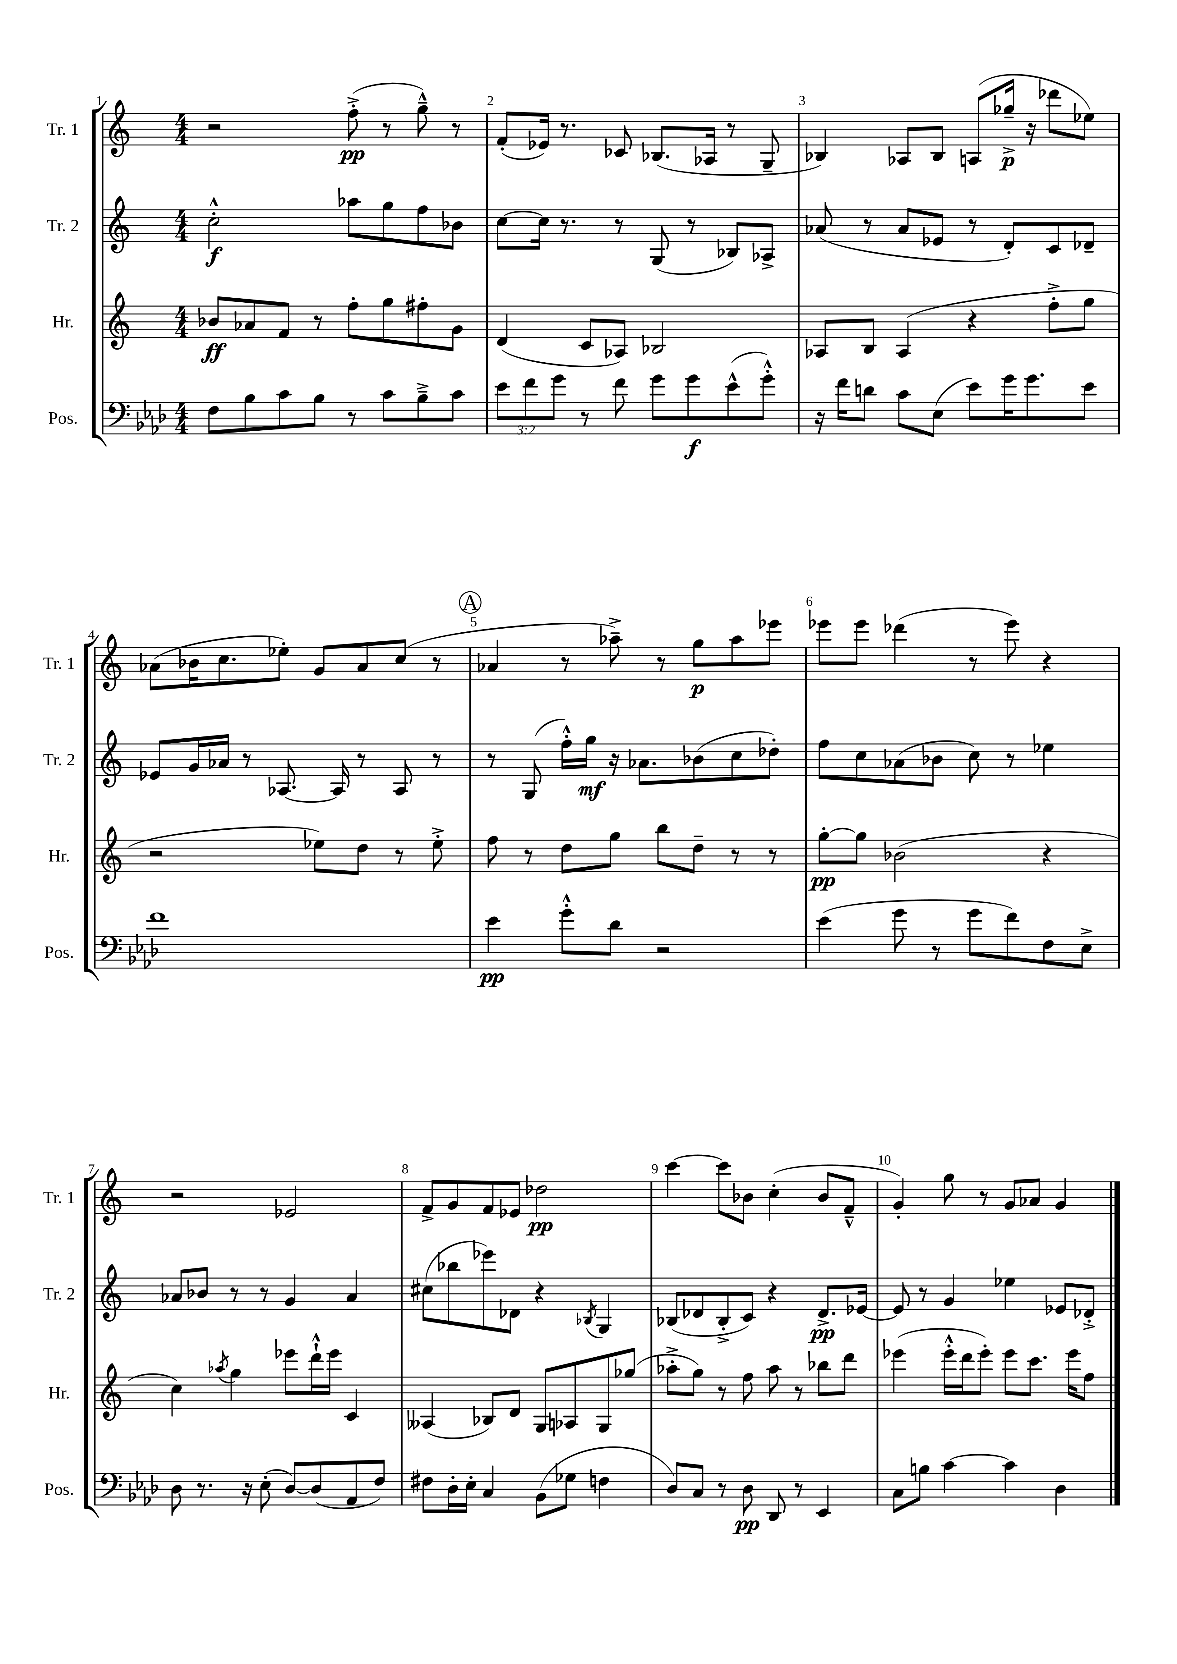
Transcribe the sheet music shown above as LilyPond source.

<<
\new StaffGroup <<
\new Staff = "s0" \with { instrumentName = "Tr. 1" shortInstrumentName = "Tr. 1" } {
    \clef treble \key c \major \numericTimeSignature \time 4/4
    r2 f''8-.->\pp( r8 g''8---^) r8 |
    f'8-.( ees'16) r8. ces'8 bes8.( aes16 r8 g8-- |
    bes4) aes8 bes8 a8( ges''16--->\p r16 des'''8 ees''8) |
    aes'8( bes'16 c''8. ees''8-.) g'8 aes'8 c''8( r8 |
    \mark \markup { \circle "A" } aes'4 r8 aes''8--->) r8 g''8\p aes''8 ees'''8 |
    ees'''8 ees'''8 des'''4( r8 ees'''8) r4 |
    r2 ees'2 |
    f'8-> g'8 f'8 ees'8 des''2\pp |
    c'''4~ c'''8 bes'8 c''4-.( bes'8 f'8---^ |
    g'4-.) g''8 r8 g'8 aes'8 g'4 \bar "|." |
}
\new Staff = "s1" \with { instrumentName = "Tr. 2" shortInstrumentName = "Tr. 2" } {
    \clef treble \key c \major \numericTimeSignature \time 4/4
    c''2-.-^\f aes''8 g''8 f''8 bes'8 |
    c''8~ c''16 r8. r8 g8( r8 bes8) aes8-> |
    aes'8( r8 aes'8 ees'8 r8 d'8-.) c'8 des'8-- |
    ees'8 g'16 aes'16 r8 aes8.~ aes16 r8 aes8 r8 |
    \mark \markup { \circle "A" } r8 g8( f''16-.-^) g''16\mf r16 aes'8. bes'8( c''8 des''8-.) |
    f''8 c''8 aes'8( bes'8 c''8) r8 ees''4 |
    aes'8 bes'8 r8 r8 g'4 aes'4 |
    cis''8( bes''8 ees'''8) des'8 r4 \acciaccatura { bes8 } g4 |
    bes8( des'8 bes8-.-> c'8) r4 des'8.->\pp ees'16~ |
    ees'8 r8 g'4 ees''4 ees'8 des'8-.-> \bar "|." |
}
\new Staff = "s2" \with { instrumentName = "Hr." shortInstrumentName = "Hr." } {
    \clef treble \key c \major \numericTimeSignature \time 4/4
    bes'8\ff aes'8 f'8 r8 f''8-. g''8 fis''8-. g'8 |
    d'4( c'8 aes8) bes2 |
    aes8 b8 aes4( r4 f''8-.-> g''8 |
    r2 ees''8) d''8 r8 ees''8-.-> |
    \mark \markup { \circle "A" } f''8 r8 d''8 g''8 b''8 d''8-- r8 r8 |
    g''8~-.\pp g''8 bes'2( r4 |
    c''4) \acciaccatura { aes''8 } g''4 ees'''8 d'''16-!-^ ees'''16 c'4 |
    aeses4( bes8) d'8 g8 aes8 g8 ges''8( |
    aes''8-.-> g''8) r8 f''8 aes''8 r8 bes''8 d'''8 |
    ees'''4( ees'''16-.-^ d'''16 ees'''8-.) ees'''8 c'''8. ees'''16 f''8 \bar "|." |
}
\new Staff = "s3" \with { instrumentName = "Pos." shortInstrumentName = "Pos." } {
    \clef bass \key aes \major \numericTimeSignature \time 4/4 \override Staff.TupletNumber.text = #tuplet-number::calc-fraction-text
    f8 bes8 c'8 bes8 r8 c'8 bes8---> c'8 |
    \tuplet 3/2 { ees'8 f'8 g'8 } r8 f'8 g'8 g'8\f ees'8-^( g'8-.-^) |
    r16 f'16 d'8 c'8 ees8( ees'8) g'16 g'8. ees'8 |
    f'1 |
    \mark \markup { \circle "A" } ees'4\pp g'8-.-^ des'8 r2 |
    ees'4( g'8 r8 g'8 f'8) f8 ees8-> |
    des8 r8. r16 ees8-.( des8~) des8( aes,8 f8) |
    fis8 des16-. ees16-. c4 bes,8( ges8 f4 |
    des8) c8 r8 des8\pp des,8 r8 ees,4 |
    c8 b8 c'4~ c'4 des4 \bar "|." |
}
>>
>>
\layout { \context { \Score \override BarNumber.break-visibility = ##(#f #t #t) barNumberVisibility = #all-bar-numbers-visible } }
